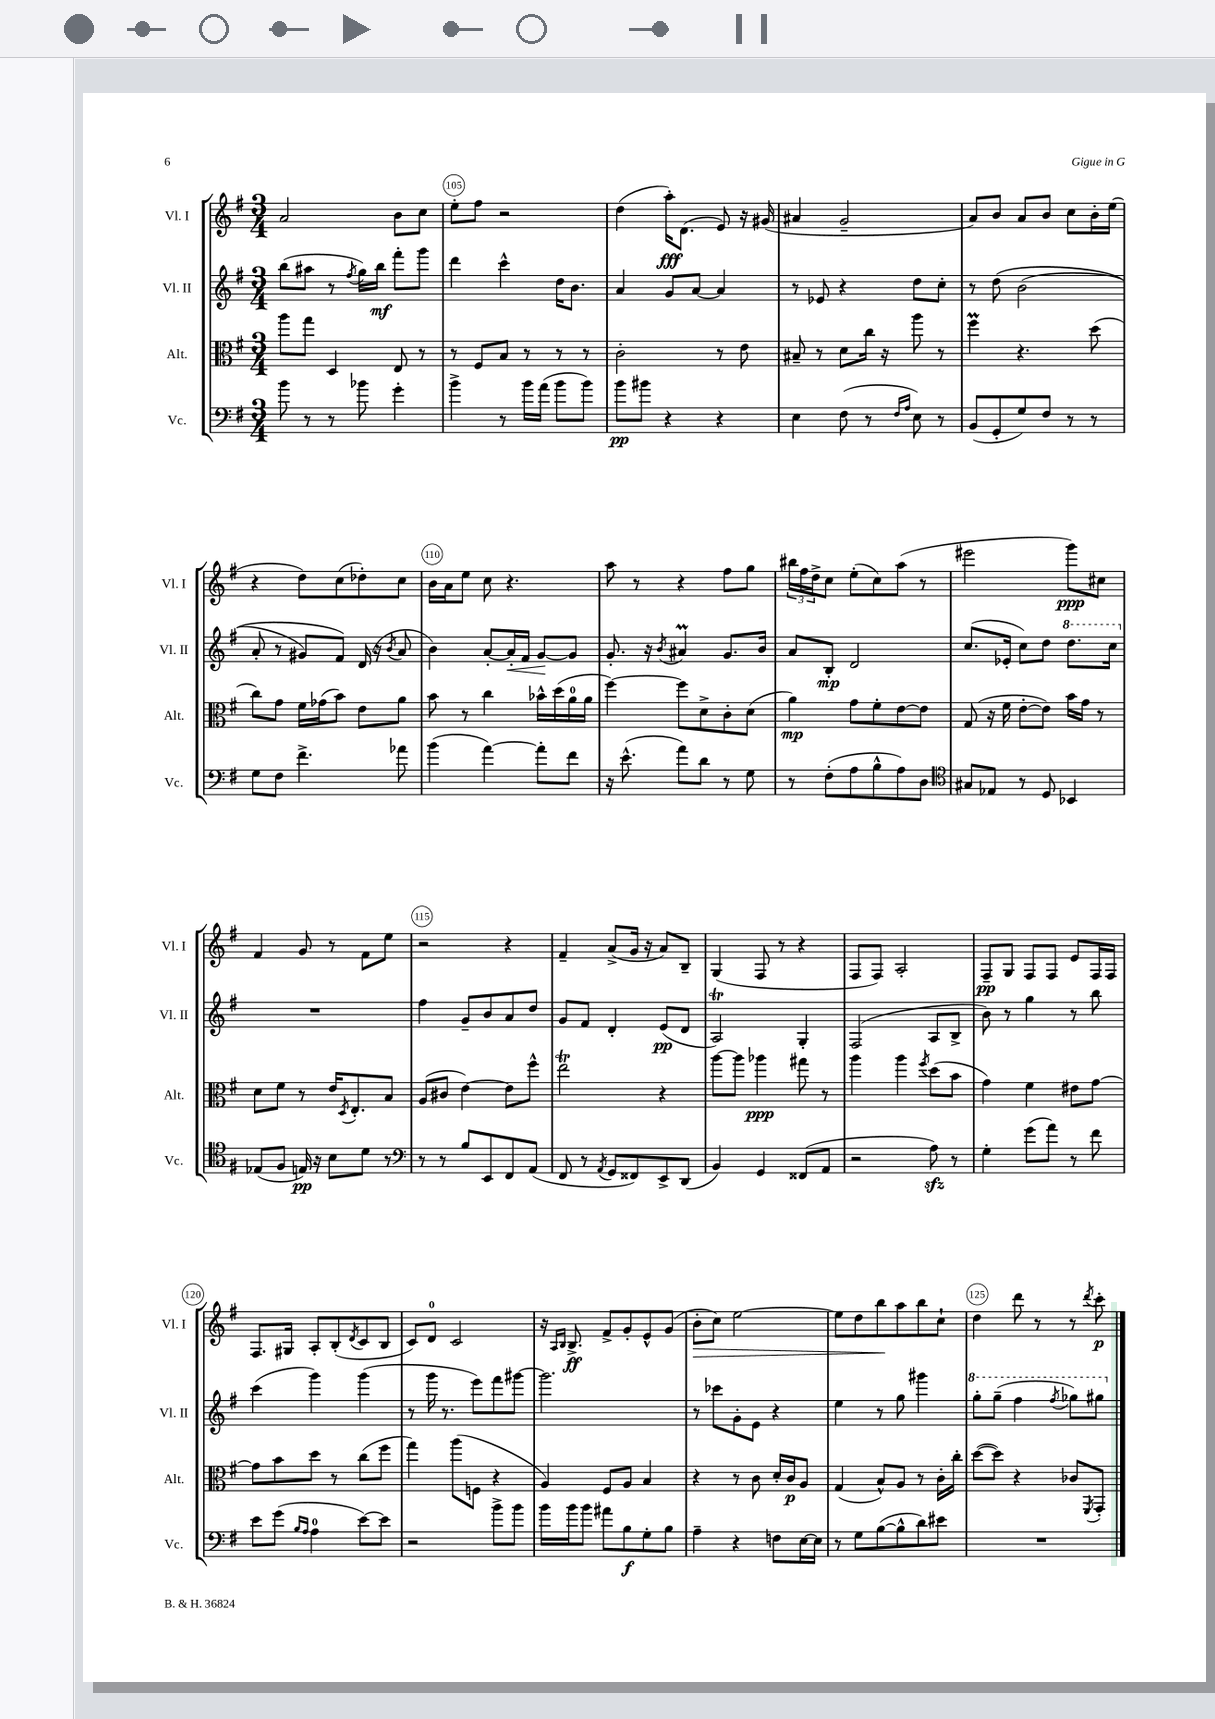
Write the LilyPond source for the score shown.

<<
\new StaffGroup <<
\new Staff = "s0" \with { instrumentName = "Vl. I" shortInstrumentName = "Vl. I" } {
    \clef treble \key g \major \numericTimeSignature \time 3/4
    a'2 b'8 c''8 |
    e''8-. fis''8 r2 |
    d''4( a''16-.\fff) d'8.( e'8) r16 gis'16( |
    ais'4 g'2-- |
    a'8) b'8 a'8 b'8 c''8 b'16-. e''16( |
    r4 d''8) c''8( des''8-.) c''8 |
    b'16 a'16 e''8 c''8 r4. |
    a''8 r8 r4 fis''8 g''8 |
    \tuplet 3/2 { bis''16 fis''16 d''16-> } c''8 e''8-.( c''8) a''8( r8 |
    eis'''2 g'''8\ppp) cis''8 |
    fis'4 g'8 r8 fis'8 e''8 |
    r2 r4 |
    fis'4-- a'8->( g'16 r16 a'8) b8-- |
    g4( fis8 r8 r4 |
    fis8 fis8) a2-. |
    fis8--\pp g8 fis8 fis8 e'8 fis16 fis16 |
    fis8. gis16 a8-. b8-.( \acciaccatura { d'8 } c'8 b8 |
    c'8) d'8-0 c'2 |
    r16 \grace { a16 b16 } b8.->\ff fis'8-> g'8-. e'8-^ g'8( |
    b'8-.\> c''8) e''2~ |
    e''8 d''8 b''8\! a''8 b''8 c''8-! |
    d''4 d'''8 r8 r8 \acciaccatura { d'''8 } c'''8-.\p \bar "|." |
}
\new Staff = "s1" \with { instrumentName = "Vl. II" shortInstrumentName = "Vl. II" } {
    \clef treble \key g \major \numericTimeSignature \time 3/4
    b''8( ais''8 r8 \acciaccatura { fis''8 } g''16) b''16\mf fis'''8-. g'''8 |
    d'''4 c'''4-^ d''16 b'8. |
    a'4 g'8 a'8~ a'4 |
    r8 ees'8 r4 d''8 c''8-. |
    r8 d''8\( b'2( |
    a'8-. r8 gis'8) fis'8\) d'16( r16 \acciaccatura { b'8 } a'8 |
    b'4) a'8~-. a'16-.\< fis'16 g'8~\! g'8 |
    g'8.-. r16 \acciaccatura { b'8 } ais'4\prall g'8. b'16 |
    a'8 b8-.\mp d'2 |
    c''8.( ees'16-. c''8) d''8 \ottava #1 d'''8. c'''16 \ottava #0 |
    R2. |
    fis''4 g'8-- b'8 a'8 d''8 |
    g'8 fis'8 d'4-. e'8\pp( d'8 |
    a2\trill) g4-. |
    fis2( a8 b8-> |
    b'8) r8 g''4 r8 b''8 |
    c'''4( g'''4) g'''4( |
    r8 g'''16 r8. e'''8) fis'''8 gis'''8~ |
    gis'''2. |
    r8 ces'''8 g'8-. e'8 r4 |
    e''4 r8 g''8 gis'''4 |
    \ottava #1 g'''8-. g'''8--( fis'''4 \acciaccatura { fis'''8 } ges'''8) gis'''8 \ottava #0 \bar "|." |
}
\new Staff = "s2" \with { instrumentName = "Alt." shortInstrumentName = "Alt." } {
    \clef alto \key g \major \numericTimeSignature \time 3/4
    a''8 g''8 d4 e8 r8 |
    r8 fis8 b8 r8 r8 r8 |
    c'2-. r8 e'8 |
    bis8-- r8 d'8 c''16 r16 a''8 r8 |
    fis''4\prall r4. d''8( |
    c''8) g'8 fis'16 ges'16( b'8) e'8 a'8 |
    b'8 r8 c''4 bes'16-^ d''16( a'16-0 a'16 |
    fis''4~) fis''8 d'8-> c'8-. d'8( |
    a'4\mp) g'8 fis'8-. e'8~ e'8 |
    g8( r16 fis'16 e'8~-. e'8) b'16 g'16 r8 |
    d'8 fis'8 r8 e'16 \acciaccatura { d8 } e8.-. b8 |
    a8( cis'8 e'4~) e'8 fis''8-^ |
    e''2\trill r4 |
    a''8~ a''8 aes''4\ppp gis''8 r8 |
    a''4 a''4 \acciaccatura { fis''8 } d''8( b'8 |
    g'4) fis'4 eis'8 g'8~ |
    g'8 b'8 d''8 r8 c''8( fis''8 |
    g''4) a''8( f8 r4 |
    a4) fis8 a8 b4 |
    r4 r8 c'8 d'16-. c'16\p a8 |
    g4( b8-^) a8 r8 c'16-. c''16-. |
    d''8~( d''8) r4 ces'8 \acciaccatura { fis,8 } g,8-. \bar "|." |
}
\new Staff = "s3" \with { instrumentName = "Vc." shortInstrumentName = "Vc." } {
    \clef bass \key g \major \numericTimeSignature \time 3/4
    b'8 r8 r8 bes'8 g'4-. |
    b'4-> r8 b'16 a'16( b'8 b'8) |
    b'8\pp bis'8 r4 r4 |
    e4 fis8( r8 \grace { fis16 a16 } e8) r8 |
    b,8( g,8-. g8) fis8 r8 r8 |
    g8 fis8 fis'4.-> aes'8 |
    b'4( a'4~) a'8-. fis'8 |
    r16 e'8.-^( a'8) d'8 r8 g8 |
    r8 fis8-.( a8 b8-^ a8) d8 |
    \clef tenor gis8 ees8 r8 d8 bes,4 |
    ees8( fis8 e16\pp) r16 b8 d'8 r8 |
    \clef bass r8 r8 b8 e,8 fis,8 a,8( |
    fis,8 r8 \acciaccatura { a,8 } g,8 fisis,8) e,8-> d,8( |
    b,4) g,4 fisis,8( a,8 |
    r2 a8\sfz) r8 |
    g4-. g'8( a'8) r8 fis'8 |
    e'8 g'8( \grace { b16 a16 } a4-0 e'8~) e'8 |
    r2 b'8-> b'8 |
    b'16 b'16 b'8 ais'8 b8\f g8-. b8 |
    a4-- r4 f8 e16~ e16 |
    r8 g8 b8~( b8-^ d'8) eis'8 |
    R2. \bar "|." |
}
>>
>>
\layout { \context { \Score currentBarNumber = #104 \override BarNumber.break-visibility = ##(#f #t #t) barNumberVisibility = #(every-nth-bar-number-visible 5) \override BarNumber.stencil = #(make-stencil-circler 0.1 0.3 ly:text-interface::print) } }
